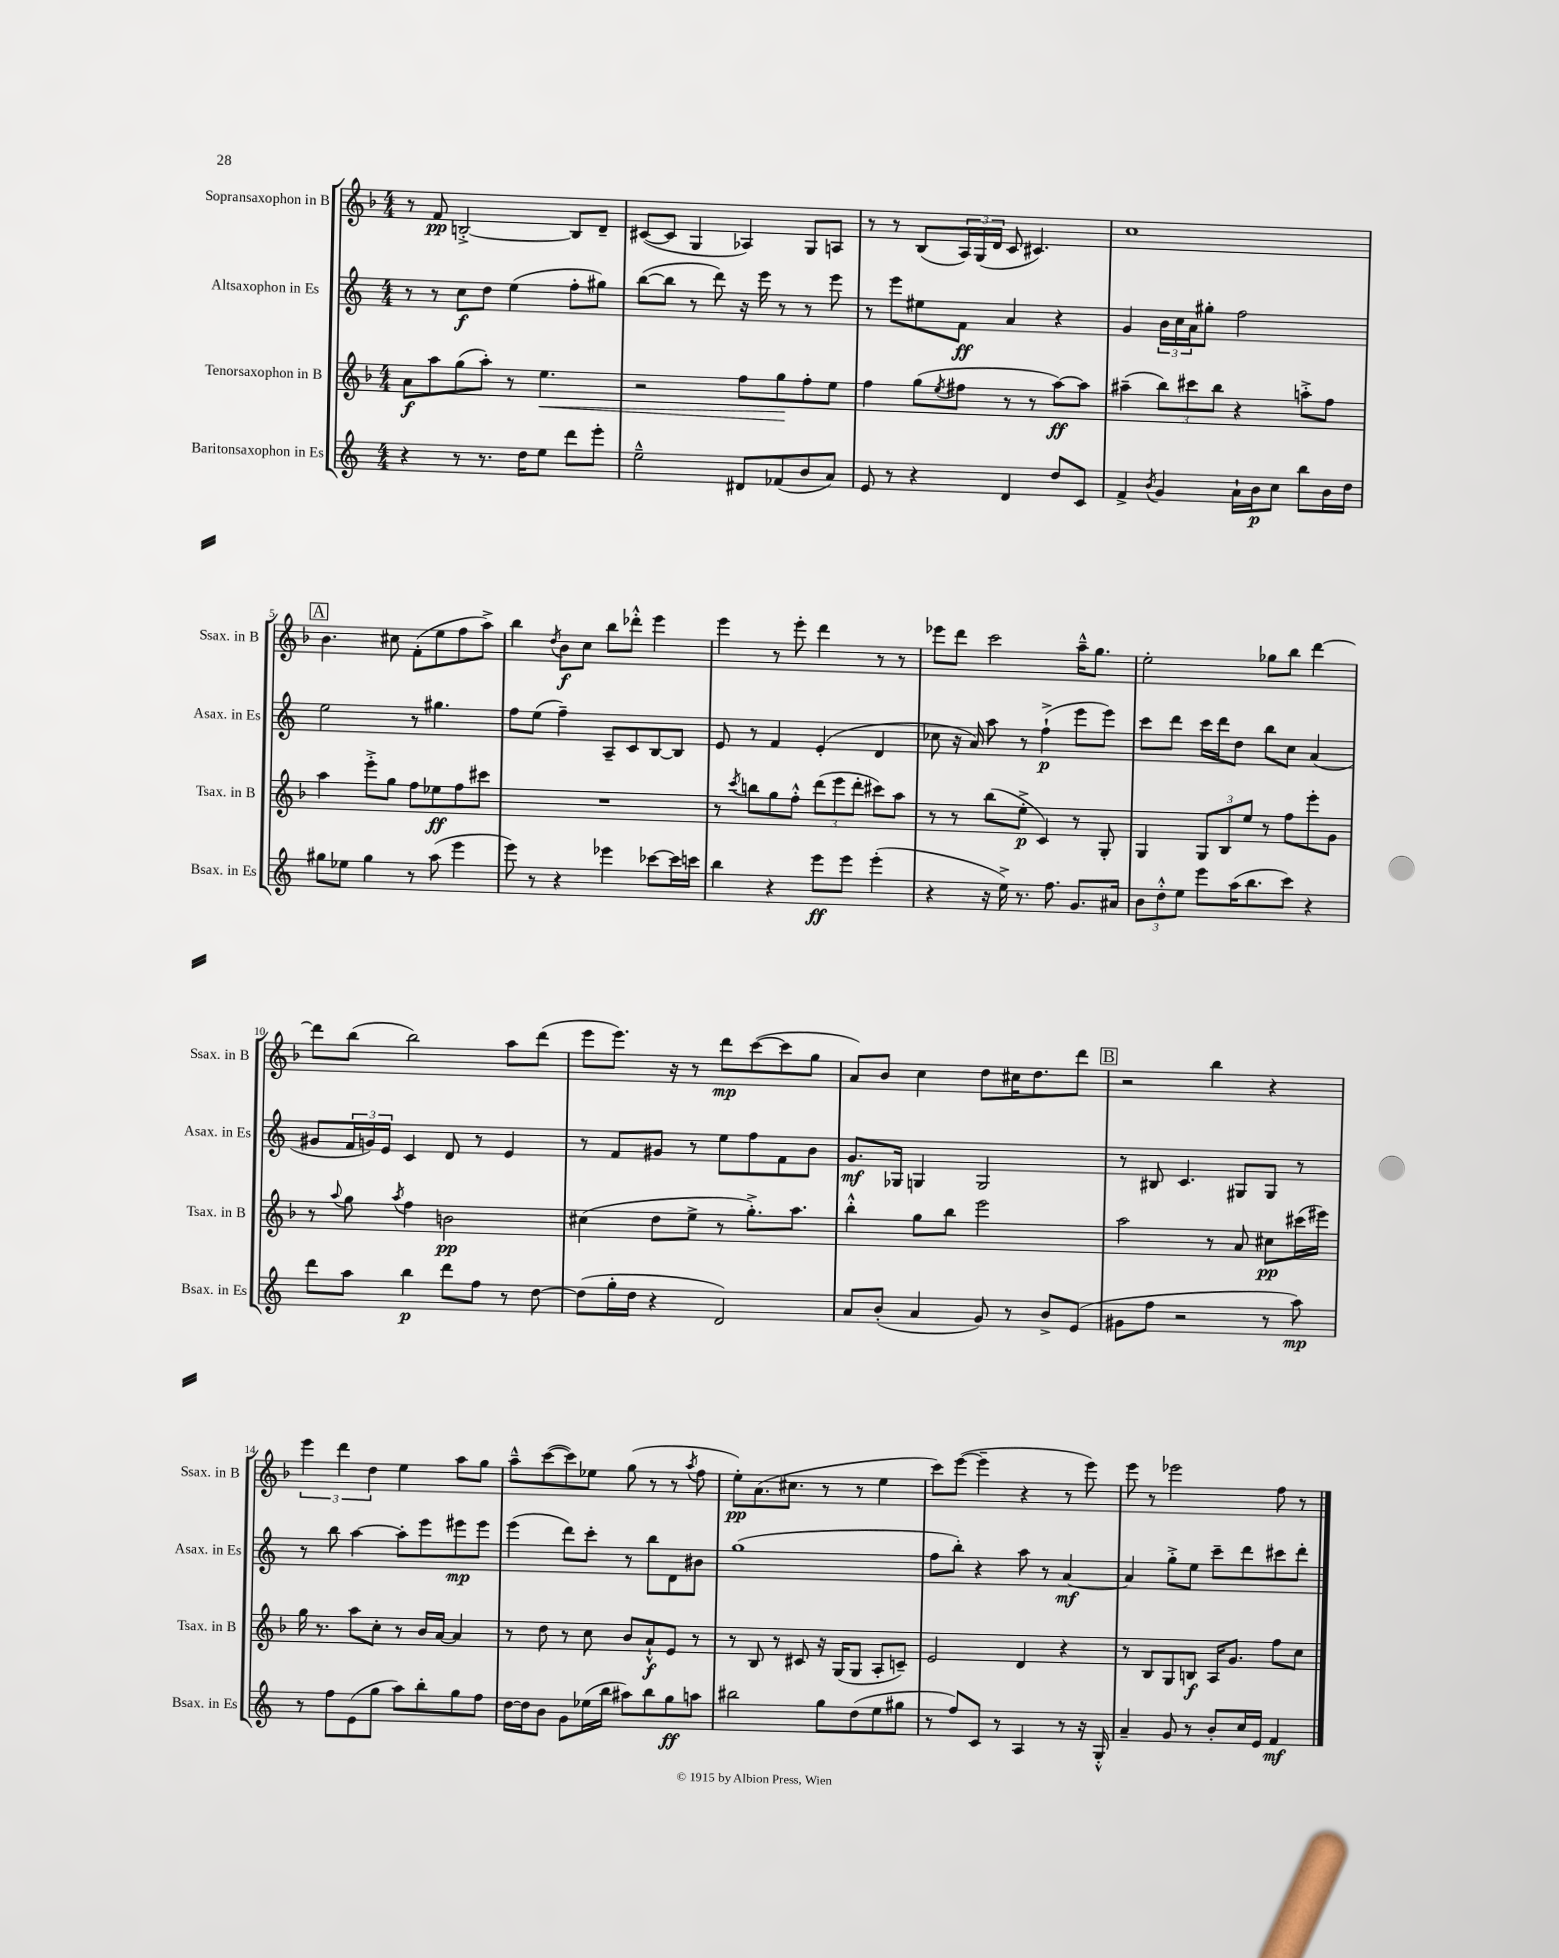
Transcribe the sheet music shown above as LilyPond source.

<<
\new StaffGroup <<
\new Staff = "s0" \with { instrumentName = "Sopransaxophon in B" shortInstrumentName = "Ssax. in B" } {
    \clef treble \key f \major \numericTimeSignature \time 4/4
    r8 f'8\pp b2~-.-> b8 d'8-- |
    cis'8~( cis'8 g4 aes4) g8 a8 |
    r8 r8 bes8( \tuplet 3/2 { a16) g16( d'16 } c'8 cis'4.) |
    c''1 |
    \mark \markup { \box "A" } bes'4. cis''8 f'8-.( e''8 f''8 a''8->) |
    bes''4 \acciaccatura { d''8 } bes'8\f c''8 bes''8 des'''8-.-^ e'''4 |
    e'''4 r8 e'''8-. d'''4 r8 r8 |
    ees'''8 d'''8 c'''2 a''16---^ g''8. |
    e''2-. ges''8 bes''8 d'''4~ |
    d'''8 bes''8( bes''2) a''8 d'''8( |
    e'''8 e'''8.) r16 r8 d'''8\mp c'''8~( c'''8 g''8 |
    a'8) bes'8 c''4 d''8 cis''16 d''8. d'''8 |
    \mark \markup { \box "B" } r2 bes''4 r4 |
    \tuplet 3/2 { e'''4 d'''4 d''4 } e''4 a''8 g''8 |
    a''8---^ c'''8~( c'''8) ees''8 g''8( r8 r8 \acciaccatura { a''8 } f''8 |
    e''8-.\pp) a'8.( cis''8. r8 r8 e''4 |
    c'''8) e'''8~( e'''4-- r4 r8 e'''8) |
    e'''8 r8 ees'''2 f''8 r8 \bar "|." |
}
\new Staff = "s1" \with { instrumentName = "Altsaxophon in Es" shortInstrumentName = "Asax. in Es" } {
    \clef treble \key c \major \numericTimeSignature \time 4/4
    r8 r8 c''8\f d''8 e''4( f''8-. gis''8) |
    b''8~( b''8 r8 d'''8) r16 e'''16 r8 r8 e'''8 |
    r8 e'''8 eis''8 f'8\ff a'4 r4 |
    g'4 \tuplet 3/2 { b'16 c''16 a'16 } gis''8-. f''2 |
    \mark \markup { \box "A" } e''2 r8 gis''4. |
    f''8 e''8( f''4--) a8-- c'8 b8~ b8 |
    e'8 r8 f'4 e'4-.( d'4 |
    ces''8 r16 a'16) a''8 r8 f''4-!->\p( e'''8 e'''8) |
    c'''8 d'''8 c'''16 d'''16 d''8 b''8 c''8 a'4( |
    gis'8 \tuplet 3/2 { f'16 g'16) e'16 } c'4 d'8 r8 e'4 |
    r8 f'8 gis'8 r8 e''8 f''8 f'8 b'8 |
    g'8.\mf ges16 g4 g2 |
    \mark \markup { \box "B" } r8 bis8 c'4. gis8 gis8 r8 |
    r8 b''8 a''4~ a''8-. e'''8 eis'''8\mp eis'''8 |
    e'''4( d'''8) c'''8-. r8 b''8 d'8 bis'8 |
    g''1( |
    f''8 b''8-.) r4 a''8 r8 a'4~\mf |
    a'4 g''8-.-> e''8 c'''8-- d'''8 cis'''8 d'''8-. \bar "|." |
}
\new Staff = "s2" \with { instrumentName = "Tenorsaxophon in B" shortInstrumentName = "Tsax. in B" } {
    \clef treble \key f \major \numericTimeSignature \time 4/4
    a'8\f a''8 g''8( a''8-.) r8 e''4.\< |
    r2 f''8 g''8\! f''8-. e''8 |
    f''4 g''8( \acciaccatura { e''8 } fis''8 r8 r8 a''8~\ff) a''8 |
    ais''4--( \tuplet 3/2 { bes''8) cis'''8 bes''8 } r4 a''8-.-> f''8 |
    \mark \markup { \box "A" } a''4 e'''8-.-> g''8 f''8 ees''8\ff f''8 cis'''8 |
    R1 |
    r8 \acciaccatura { c'''8 } b''8 g''8 f''8-.-^ \tuplet 3/2 { d'''8( e'''8 d'''8-. } cis'''8) a''8 |
    r8 r8 bes''8( e''8-.->\p c'4) r8 g8-. |
    g4 \tuplet 3/2 { g8 bes8 e''8 } r8 f''8 e'''8-. g'8 |
    r8 \appoggiatura { a''8 } g''8 \acciaccatura { a''8 } f''4 b'2\pp |
    cis''4( d''8 e''8-> r8 g''8.-.->) a''8. |
    bes''4-.-^ g''8 bes''8 e'''2 |
    \mark \markup { \box "B" } a''2 r8 a'8 cis''8\pp cis'''16( eis'''16) |
    g''16 r8. a''8 c''8-. r8 bes'16 a'16~ a'4 |
    r8 d''8 r8 c''8 bes'8 a'8-!-^\f e'8 r8 |
    r8 bes8 r8 cis'8 r16 g16( g8 a8-. c'8--) |
    e'2 d'4 r4 |
    r8 bes8 g8 b8\f a16 g'8. f''8 c''8 \bar "|." |
}
\new Staff = "s3" \with { instrumentName = "Baritonsaxophon in Es" shortInstrumentName = "Bsax. in Es" } {
    \clef treble \key c \major \numericTimeSignature \time 4/4
    r4 r8 r8. d''16 e''8 d'''8 e'''8-. |
    e''2---^ dis'8 fes'8( b'8 a'8) |
    e'8 r8 r4 d'4 d''8 c'8 |
    f'4-> \acciaccatura { b'8 } g'4 a'16-! b'16\p c''8 b''8 b'16 d''16 |
    \mark \markup { \box "A" } gis''8 ees''8 gis''4 r8 a''8( e'''4 |
    e'''8) r8 r4 ees'''4 ces'''8~ ces'''16 c'''16 |
    b''4 r4 e'''8\ff e'''8 e'''4-.( |
    r4 r16 e''16->) r8. f''8. g'8. ais'16 |
    \tuplet 3/2 { b'8 d''8-.-^ e''8 } e'''8 a''16( b''8. c'''8) r4 |
    d'''8 a''8 b''4\p d'''8 f''8 r8 d''8~ |
    d''8( g''16-. d''16 r4 d'2) |
    a'8 b'8-.( a'4 g'8) r8 b'8-> e'8( |
    \mark \markup { \box "B" } gis'8 f''8 r2 r8 a''8\mp) |
    r8 f''8 e'8( g''8 a''8) b''8-. g''8 f''8 |
    d''16~ d''16 b'8 g'8 ees''16( b''16 ais''8) b''8 g''8\ff a''8 |
    bis''2 g''8 d''8( e''8 gis''8 |
    r8 f''8) c'8 r8 a4 r8 r16 g16-.-^ |
    a'4-- g'8 r8 b'8-. c''16 e'16 f'4\mf \bar "|." |
}
>>
>>
